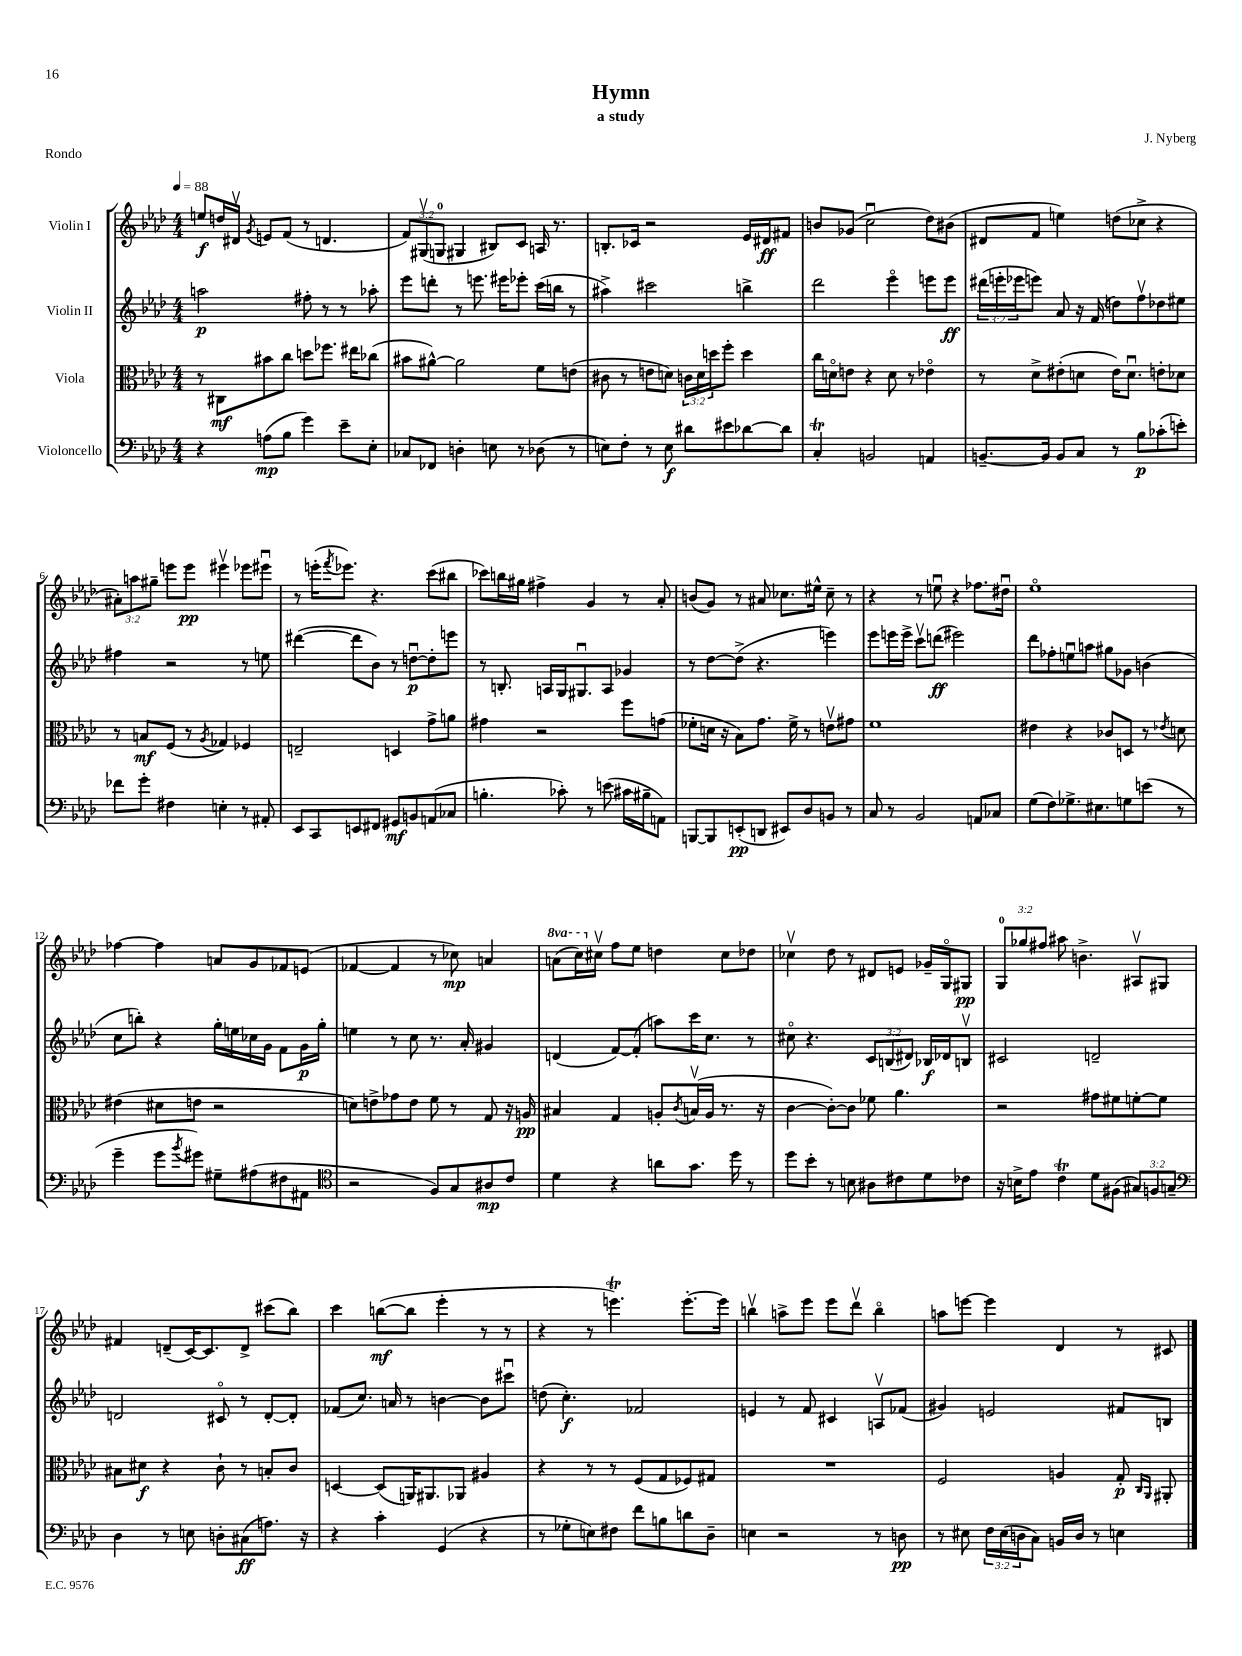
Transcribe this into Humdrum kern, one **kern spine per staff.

**kern	**dynam	**kern	**dynam	**kern	**dynam	**kern	**dynam
*part4	*part4	*part3	*part3	*part2	*part2	*part1	*part1
*staff4	*staff4	*staff3	*staff3	*staff2	*staff2	*staff1	*staff1
*I"Violoncello	*	*I"Viola	*	*I"Violin II	*	*I"Violin I	*
*clefF4	*	*clefC3	*	*clefG2	*	*clefG2	*
*k[b-e-a-d-]	*	*k[b-e-a-d-]	*	*k[b-e-a-d-]	*	*k[b-e-a-d-]	*
*M4/4	*	*M4/4	*	*M4/4	*	*M4/4	*
*MM88	*	*MM88	*	*MM88	*	*MM88	*
=1	=1	=1	=1	=1	=1	=1	=1
4r	.	8r	.	2aan\	p	8een/L	f
.	.	8C#X\L	mf	.	.	16ddn/L	.
.	.	.	.	.	.	16d#Xv/JJ	.
.	.	.	.	.	.	8qg/	.
(8An\L	mp	8b#X\	.	.	.	8en/L	.
8B-\J	.	8cc\J	.	.	.	(8f/J	.
4g\)	.	8ddn\L	.	8ff#X'\	.	8r	.
.	.	8.ff-X\J	.	8r	.	4.dn/	.
8e-~\L	.	.	.	8r	.	.	.
.	.	16ee#X\KL	.	.	.	.	.
8E-'\J	.	(8cc-X\J	.	8aa-X'\	.	.	.
=2	=2	=2	=2	=2	=2	=2	=2
8C-X/L	.	8b#X\L	.	8eee-\L	.	12f/L)	.
.	.	.	.	.	.	(12G#Xv/	.
8FF-X/J	.	[8a#X^^\J)	.	8dddn'\J	.	.	.
.	.	.	.	.	.	12Gn/J	.
4Dn'\	.	2a#\]	.	8r	.	4G#X/	.
.	.	.	.	8.eeen\	.	.	.
8En\	.	.	.	.	.	8B#X/L)	.
.	.	.	.	16eee#X\KL	.	.	.
8r	.	.	.	8eee-X'\J	.	8c/J	.
(8D-X\	.	8f\L	.	(16ccc\LL	.	16An/	.
.	.	.	.	16bbn\JJ	.	8.r	.
8r	.	(8en\J	.	8r	.	.	.
=3	=3	=3	=3	=3	=3	=3	=3
8En\L)	.	8c#X\	.	4aa#X^\)	.	8.Bn'/L	.
8F'\J	.	8r	.	.	.	.	.
.	.	.	.	.	.	16c-X/Jk	.
8r	.	8en\L	.	2ccc#X\	.	2r	.
8E\	f	8dn\J)	.	.	.	.	.
8d#X\L	.	24cn\LL	.	.	.	.	.
.	.	24d\	.	.	.	.	.
.	.	24ddn\J	.	.	.	.	.
8e#X\	.	8ff'\J	.	.	.	.	.
[8d-X\	.	4dd\	.	4bbn^\	.	16e-/LL	.
.	.	.	.	.	.	16d#X/J	ff
8d-\J]	.	.	.	.	.	8f#X/J	.
=4	=4	=4	=4	=4	=4	=4	=4
4Ct'/	.	16cc\LL	.	2ddd-\	.	8bn/L	.
.	.	16dn\J	.	.	.	.	.
.	.	8en\J	.	.	.	(8g-X/J	.
2BBn/	.	4r	.	.	.	2ccu\	.
.	.	8d\	.	4eee-\	.	.	.
.	.	8r	.	.	.	.	.
4AAn/	.	4e-X\	.	8eeen\L	.	8dd-\L)	.
.	.	.	.	8eee\J	ff	(8b#X\J	.
=5	=5	=5	=5	=5	=5	=5	=5
[8.BBn~/L	.	8r	.	(24ddd#X\LL	.	8d#X/L	.
.	.	.	.	24eeen'\	.	.	.
.	.	.	.	24eee-X\J	.	.	.
.	.	8d-^\L	.	8eeen\J)	.	8f/J	.
16BB/Jk]	.	.	.	.	.	.	.
8BB/L	.	(8e#X'\	.	8a-/	.	4een\)	.
8C/J	.	8dn\J	.	16r	.	.	.
.	.	.	.	(16f/	.	.	.
8r	.	16e#\KL)	.	8ddn\L)	.	(8ddn\L	.
.	.	8.du\J	.	.	.	.	.
8B-\L	p	.	.	8ffv\	.	8cc-X^\J	.
(8c-X'\	.	8en'\L	.	8dd-X\	.	4r	.
8en'\J)	.	8d-X\J	.	8ee#X\J	.	.	.
!!LO:LB:g=z
=6	=6	=6	=6	=6	=6	=6	=6
8f-X\L	.	8r	.	4ff#X\	.	12a#X'\L)	.
.	.	.	.	.	.	12aan\	.
8g'\J	.	8Bn/L	mf	.	.	.	.
.	.	.	.	.	.	12gg#X~\J	.
4F#X\	.	(8F/J	.	2r	.	8eeen\L	.
.	.	8r	.	.	.	8eee\J	pp
.	.	8qA-/	.	.	.	.	.
4En'\	.	4G-X/)	.	.	.	4eee#Xv\	.
8r	.	4F-X/	.	8r	.	8eee-X\L	.
8AA#X'/	.	.	.	8een\	.	8eee#Xu\J	.
=7	=7	=7	=7	=7	=7	=7	=7
8EE-/L	.	2En~/	.	([4ddd#X\	.	8r	.
8CC/	.	.	.	.	.	(16eeen'\KL	.
.	.	.	.	.	.	8qfff/	.
.	.	.	.	.	.	8.eee-X\J)	.
8EEn/	.	.	.	8ddd#\L]	.	.	.
8FF#X/J	.	.	.	8b-\J)	.	4.r	.
8GG#X/L	mf	4Dn/	.	8r	.	.	.
8BBn/	.	.	.	[8ddnu\L	p	.	.
(8AAn/	.	8g^\L	.	8dd'\]	.	(8ccc\L	.
8C-X/J	.	8an\J	.	8eeen\J	.	8bb#X\J	.
=8	=8	=8	=8	=8	=8	=8	=8
4.Bn'\	.	4g#X\	.	8r	.	8ccc-X\L)	.
.	.	.	.	8.Bn'/	.	16bbn\L	.
.	.	.	.	.	.	16gg#X\JJ	.
.	.	2r	.	.	.	4ff#X^\	.
.	.	.	.	16An/LL	.	.	.
8c-X'\)	.	.	.	16G/J	.	.	.
.	.	.	.	8.G#Xu/	.	.	.
8r	.	.	.	.	.	4g/	.
(8en\	.	.	.	8A/J	.	.	.
16c#X\LL	.	8ff\L	.	4g-X/	.	8r	.
16B#X~\J	.	.	.	.	.	.	.
8AAn\J)	.	(8gn\J	.	.	.	8a-'/	.
=9	=9	=9	=9	=9	=9	=9	=9
[8BBBn/L	.	8f-X'\L	.	8r	.	(8bn/L	.
8BBB/]	.	16dn\Jk	.	[8dd-\L	.	8g/J)	.
.	.	16r	.	.	.	.	.
(8EEn'/	pp	8B-\L)	.	(8dd-^\J]	.	8r	.
8DDn/J	.	8.g\J	.	4.r	.	8a#X/	.
8EE#X/L)	.	.	.	.	.	8.cc-X\L	.
.	.	16f-^\	.	.	.	.	.
8D-/	.	8r	.	.	.	.	.
.	.	.	.	.	.	16ee#X^^\Jk	.
8BBn/J	.	8env\L	.	4eeen\)	.	8cc-~\	.
8r	.	8g#X\J	.	.	.	8r	.
=10	=10	=10	=10	=10	=10	=10	=10
8C/	.	1f	.	8eee-\L	.	4r	.
8r	.	.	.	16eeen\L	.	.	.
.	.	.	.	16eee^\JJ	.	.	.
2BB-/	.	.	.	8cccv\L	.	8r	.
.	.	.	.	(8dddn\J	ff	8eenu\	.
.	.	.	.	2eee#X\)	.	4r	.
8AAn/L	.	.	.	.	.	8.ff-X\L	.
8C-X/J	.	.	.	.	.	.	.
.	.	.	.	.	.	16dd#Xu\Jk	.
=11	=11	=11	=11	=11	=11	=11	=11
(8G\L	.	4e#X\	.	8ddd-\L	.	1ee-	.
8F\)	.	.	.	8ff-X'\	.	.	.
8.G-X^\	.	4r	.	8eenu\	.	.	.
.	.	.	.	8aan\J	.	.	.
8.E#X\	.	.	.	.	.	.	.
.	.	8c-X/L	.	8gg#X\L	.	.	.
8Gn\	.	8Dn/J	.	8g-X\J	.	.	.
(8en\J	.	8r	.	(4bn\	.	.	.
.	.	8qe-X/	.	.	.	.	.
8r	.	8dn\	.	.	.	.	.
!!LO:LB:g=z
=12	=12	=12	=12	=12	=12	=12	=12
4g~\	.	(4e#X\	.	8cc\L	.	[4ff-X\	.
.	.	.	.	8bbn'\J)	.	.	.
8g\L	.	8d#X\L	.	4r	.	4ff-\]	.
8qb-/	.	.	.	.	.	.	.
8g#X\J)	.	8en\J	.	.	.	.	.
8G#X~\L	.	2r	.	16gg'\LL	.	8an/L	.
.	.	.	.	16een\	.	.	.
(8A#X\	.	.	.	16cc-X\	.	8g/	.
.	.	.	.	16g\JJ	.	.	.
8F#X\	.	.	.	8f\L	.	8f-X/	.
8AA#X\J	.	.	.	16g\L	p	(8en/J	.
.	.	.	.	16gg'\JJ	.	.	.
=13	=13	=13	=13	=13	=13	=13	=13
*clefC4	*	*	*	*	*	*	*
2r	.	8dn\L)	.	4een\	.	[4f-X/	.
.	.	8en^\	.	.	.	.	.
.	.	8g-X\	.	8r	.	4f-/]	.
.	.	8e\J	.	8cc\	.	.	.
8F/L)	.	8f\	.	8.r	.	8r	.
8G/	.	8r	.	.	.	8cc-X\)	mp
.	.	.	.	16a-'/	.	.	.
8A#X/	mp	8G/	.	4g#X/	.	4an/	.
8c/J	.	16r	.	.	.	.	.
.	.	16An/	pp	.	.	.	.
=14	=14	=14	=14	=14	=14	=14	=14
*	*	*	*	*	*	*8va	*
4d-\	.	4B#X/	.	(4dn/	.	(8aan\L	.
.	.	.	.	.	.	16ccc\L)	.
*	*	*	*	*	*	*X8va	*
.	.	.	.	.	.	16cc#Xv\JJ	.
4r	.	4G/	.	[8f/L)	.	8ff\L	.
.	.	.	.	(8f'/J]	.	8ee-\J	.
8an\L	.	8An'/L	.	8aan\L)	.	4ddn\	.
.	.	8qc/	.	.	.	.	.
8.g\J	.	(16Bnv/L	.	16ccc\K	.	.	.
.	.	16A/JJ	.	8.cc\J	.	.	.
.	.	8.r	.	.	.	8cc#\L	.
16dd-\	.	.	.	.	.	.	.
8r	.	.	.	8r	.	8dd-X\J	.
.	.	16r	.	.	.	.	.
=15	=15	=15	=15	=15	=15	=15	=15
8dd-\L	.	[4c\	.	8cc#X\	.	4cc-Xv\	.
8b-'\J	.	.	.	4.r	.	.	.
8r	.	8c'\L_)	.	.	.	8dd-\	.
8Bn\	.	8c\J]	.	.	.	8r	.
8A#X\L	.	8f-X\	.	12c/L	.	8d#X/L	.
.	.	.	.	(12Bn/	.	.	.
8c#X\	.	4.a-\	.	.	.	8en/J	.
.	.	.	.	12d#X/J)	.	.	.
8d-\	.	.	.	16B-X/LL	f	16g-X~/LL	.
.	.	.	.	16d-X/J	.	16G/J	.
8c-X\J	.	.	.	8Bnv/J	.	8G#X/J	pp
=16	=16	=16	=16	=16	=16	=16	=16
16r	.	2r	.	2c#X/	.	12G/L	.
16Bn^\KL	.	.	.	.	.	.	.
.	.	.	.	.	.	12gg-X/	.
8e-\J	.	.	.	.	.	.	.
.	.	.	.	.	.	12ff#X/J	.
4ct\	.	.	.	.	.	8aa#X\	.
.	.	.	.	.	.	4.bn^\	.
8d-\L	.	8g#X\L	.	2dn~/	.	.	.
(8F#X\J	.	8f#X\	.	.	.	.	.
12G#X/L)	.	[8fn'\	.	.	.	8A#Xv/L	.
12Fn/	.	.	.	.	.	.	.
.	.	8f\J]	.	.	.	8G#X/J	.
12Gn~/J	.	.	.	.	.	.	.
!!LO:LB:g=z
=17	=17	=17	=17	=17	=17	=17	=17
*clefF4	*	*	*	*	*	*	*
4D-\	.	8B#X\L	.	2dn/	.	4f#X/	.
.	.	8d#X\J	f	.	.	.	.
8r	.	4r	.	.	.	(8dn~/L	.
8En\	.	.	.	.	.	[16c/K)	.
.	.	.	.	.	.	8.c/]	.
8Dn'\L	.	8c`\	.	8c#X/	.	.	.
(8C#X\	ff	8r	.	8r	.	8d^/J	.
8.An\J)	.	8Bn'/L	.	[8d'/L	.	(8ccc#X\L	.
.	.	8c/J	.	8d'/J]	.	8bb-\J)	.
16r	.	.	.	.	.	.	.
=18	=18	=18	=18	=18	=18	=18	=18
4r	.	[4Dn/	.	(8f-X/L	.	4ccc\	.
.	.	.	.	8.cc/J)	.	.	.
4c'\	.	(8D/L]	.	.	.	([8bbn\L	mf
.	.	.	.	16an/	.	.	.
.	.	16AAn/K)	.	8r	.	8bb\J]	.
.	.	8.AA#X/	.	.	.	.	.
(4GG/	.	.	.	[4bn\	.	4eee-'\	.
.	.	8AA-X/J	.	.	.	.	.
4r	.	4A#X/	.	8b\L]	.	8r	.
.	.	.	.	8ccc#Xu\J	.	8r	.
=19	=19	=19	=19	=19	=19	=19	=19
8r	.	4r	.	(8ddn\	.	4r	.
8G-X'\L	.	.	.	4.cc'\)	f	.	.
8En\)	.	8r	.	.	.	8r	.
8F#X\J	.	8r	.	.	.	4.eeent\)	.
8f\L	.	(8F/L	.	2f-X/	.	.	.
8Bn\	.	8G/	.	.	.	.	.
8dn\	.	8F-X/)	.	.	.	[8.eee'\L	.
8D-~\J	.	8G#X/J	.	.	.	.	.
.	.	.	.	.	.	16eee\Jk]	.
=20	=20	=20	=20	=20	=20	=20	=20
4En\	.	1r	.	4en/	.	4bbnv\	.
2r	.	.	.	8r	.	8aan^\L	.
.	.	.	.	8f/	.	8eee-\J	.
.	.	.	.	4c#X/	.	8eee-\L	.
.	.	.	.	.	.	8ddd-v\J	.
8r	.	.	.	8Anv/L	.	4bb\	.
8Dn\	pp	.	.	(8f-X/J	.	.	.
=21	=21	=21	=21	=21	=21	=21	=21
8r	.	2F/	.	4g#X/)	.	8aan\L	.
8E#X\	.	.	.	.	.	[8eeen\J	.
24F\LL	.	.	.	2en/	.	4eee\]	.
(24E#\	.	.	.	.	.	.	.
24Dn\J	.	.	.	.	.	.	.
8C\J)	.	.	.	.	.	.	.
16BBn/LL	.	4An/	.	.	.	4d-/	.
16D/JJ	.	.	.	.	.	.	.
8r	.	.	.	.	.	.	.
4En\	.	8G'/	p	8f#X/L	.	8r	.
.	.	16qqC/LL	.	.	.	.	.
.	.	16qqAA-/JJ	.	.	.	.	.
.	.	8AA#X'/	.	8Bn/J	.	8c#X/	.
==	==	==	==	==	==	==	==
*-	*-	*-	*-	*-	*-	*-	*-
